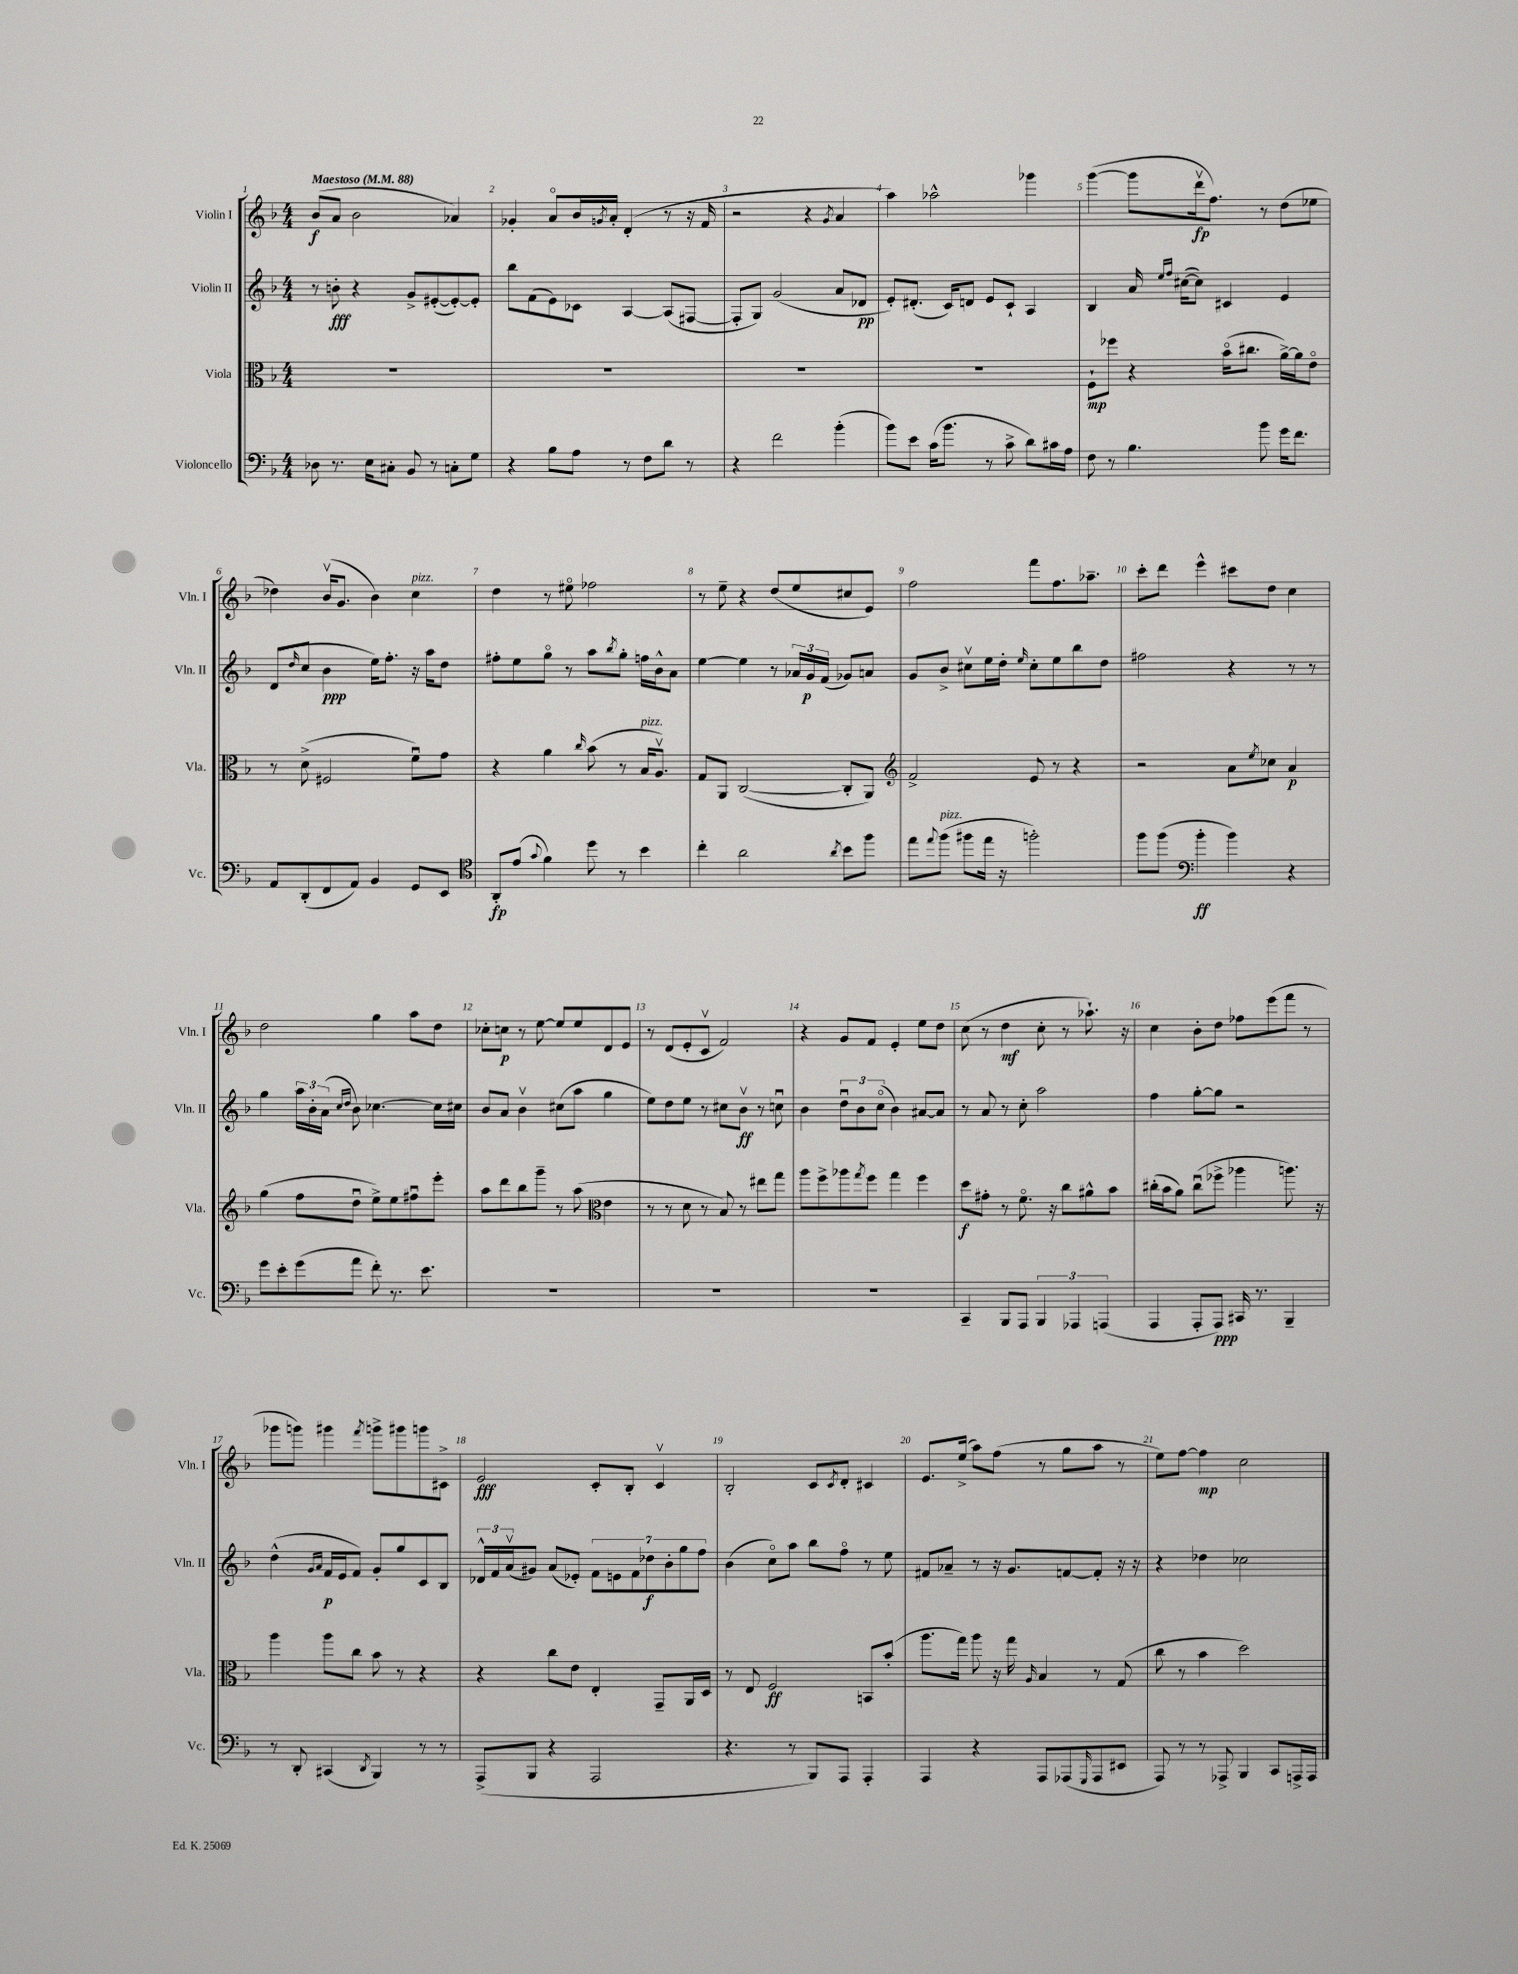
<<
\new StaffGroup <<
\new Staff = "s0" \with { instrumentName = "Violin I" shortInstrumentName = "Vln. I" } {
    \clef treble \key f \major \numericTimeSignature \time 4/4 \tempo "Maestoso" 4 = 88
    bes'8\f( a'8 bes'2 aes'4) |
    ges'4-. a'8\flageolet bes'16 \acciaccatura { g'8 } a'16-. d'4-.( r8 r16 f'16 |
    r2 r4 \acciaccatura { g'8 } a'4 |
    a''4) aes''2-^ ges'''4 |
    g'''4~( g'''8 d'''16\upbow\fp f''8.) r8 d''8( ees''8 |
    des''4) bes'16\upbow( g'8. bes'4) c''4^\markup { \italic "pizz." } |
    d''4 r8 eis''8\flageolet fes''2 |
    r8 e''8-- r4 d''8( e''8 cis''8 e'8) |
    f''2 f'''8 f''8. aes''8.-- |
    c'''8-. d'''8 e'''4-^ cis'''8 d''8 c''4 |
    d''2 g''4 a''8 d''8 |
    ces''8-. c''8\p r8 e''8~ e''8 e''8 d'8 e'8 |
    r8 d'8( e'8-. c'8\upbow f'2) |
    r4 g'8 f'8 e'4-. e''8 d''8 |
    c''8( r8 d''4\mf c''8-. r8 aes''8.-!) r16 |
    c''4 bes'8-. d''8 fes''8 e'''8( f'''8 r8 |
    ges'''8 g'''8) gis'''4 \acciaccatura { f'''8 } g'''8-> gis'''8 g'''8 cis'8-> |
    e'2\fff c'8-. bes8-. c'4\upbow |
    bes2-. c'8 \acciaccatura { c'8 } d'8-. cis'4 |
    e'8. e''16->( a''8) f''8( r8 g''8 a''8 r8 |
    e''8) f''8~ f''4\mp c''2 \bar "|." |
}
\new Staff = "s1" \with { instrumentName = "Violin II" shortInstrumentName = "Vln. II" } {
    \clef treble \key f \major \numericTimeSignature \time 4/4
    r8 b'8-.\fff r4 g'8-> eis'8~-.( eis'8~-.) eis'8-. |
    bes''8 f'8( e'8) ces'8 a4~ a8( fis8~ |
    fis8-. g8) g'2( a'8 des'8\pp |
    e'8-.) dis'8.-.( c'16) d'8 e'8 c'8-! a4 |
    bes4 a'16 \grace { e''16 f''16 } cis''16~( cis''8) cis'4 e'4 |
    d'8( \grace { d''16 } c''8 bes'4\ppp e''16) f''8.-. r16 a''16 d''8 |
    fis''8-. e''8 g''8\flageolet r8 a''8 \acciaccatura { bes''8 } g''8-. f''16 bes'16-^ a'8 |
    e''4~ e''4 r8 \tuplet 3/2 { aes'16 g'16\p f'16( } ges'8) a'8 |
    g'8 bes'8-> cis''8\upbow e''16 d''16-. \grace { e''16 } cis''8-. e''8 bes''8 d''8 |
    fis''2 r4 r8 r8 |
    g''4 \tuplet 3/2 { a''16 bes'16-. a'16( } \grace { c''16 d''16 } bes'8) ces''4.~ ces''16 cis''16 |
    bes'8 a'8 bes'4\upbow cis''8( a''8 g''4 |
    e''8) d''8 e''8 r8 cis''8 bes'8\upbow\ff r8 c''8\downbow |
    bes'4 \tuplet 3/2 { d''8\downbow bes'8 c''8\flageolet( } bes'4) ais'8~ ais'8 |
    r8 a'8 r8 c''8-. a''2 |
    f''4 g''8~-. g''8 r2 |
    d''4-^( \grace { g'16 a'16 } f'16\p e'16 f'8) g'8-. g''8 c'8 bes8 |
    \tuplet 3/2 { des'16-^ f'16 a'16\upbow( } gis'8) a'8( ees'8-.) \tuplet 7/4 { f'8 e'8 f'8 des''8\f bes'8-. g''8 f''8 } |
    bes'4( c''8\flageolet) a''8 bes''8 f''8\flageolet r8 e''8 |
    fis'8 aes'8-- r8 r16 g'8. f'8~ f'8-. r16 r16 |
    r4 des''4 ces''2 \bar "|." |
}
\new Staff = "s2" \with { instrumentName = "Viola" shortInstrumentName = "Vla." } {
    \clef alto \key f \major \numericTimeSignature \time 4/4
    R1 |
    R1 |
    R1 |
    R1 |
    f8-!\mp fes''8 r4 bes'16\flageolet( cis''8. a'16~->) a'16 e'8\flageolet |
    r8 d'8->( fis2 f'8\downbow) g'8 |
    r4 a'4 \grace { c''16 } bes'8( r8 bes16^\markup { \italic "pizz." } a8.\upbow) |
    g8 a,8 c2~( c8-. a,8) |
    \clef treble f'2-> e'8 r8 r4 |
    r2 a'8 \acciaccatura { e''8 } ces''8 a'4\p |
    g''4( f''8 d''8\downbow e''8->) e''8 fis''8\downbow e'''8-. |
    a''8 d'''8 bes''8 g'''8-- r8 a''8( \clef alto e'4 |
    r8 r8 d'8 r8 bes8) r8 eis''8 g''8 |
    a''8 f''8-> aes''8 \acciaccatura { g''8 } f''8 g''4 f''4 |
    d''8\f gis'8-. r8 f'8.\flageolet r16 c''8 ais'8-^ bes'8 |
    cis''16-.( bes'16 a'8) cis''8\downbow( fes''8-> aes''4 a''8.) r16 |
    a''4 a''8 c''8 bes'8 r8 r4 |
    r4 c''8 e'8 e4-. g,8-- a,16 d16 |
    r8 e8 f2\ff b,8 bes'8-.( |
    a''8. g''16) a''8 r16 g''16 \grace { a16 } bes4 r8 g8( |
    c''8 r8 bes'4 d''2) \bar "|." |
}
\new Staff = "s3" \with { instrumentName = "Violoncello" shortInstrumentName = "Vc." } {
    \clef bass \key f \major \numericTimeSignature \time 4/4
    des8 r8. e16 cis8-. bes,8 r8 c8-. g8 |
    r4 bes8 a8 r8 f8 d'8 r8 |
    r4 f'2 bes'4-.( |
    bes'8) e'8 c'16( bes'8. r8 c'8-> d'8) cis'16 a16 |
    f8 r8 bes4. bes'8 g'16 f'8. |
    a,8 d,8-.( f,8 a,8) bes,4 g,8 e,8 |
    \clef tenor a,8-.\fp e'8( \appoggiatura { g'8 } f'4) d''8 r8 bes'4 |
    c''4-. a'2 \acciaccatura { a'8 } bes'8 f''8 |
    e''8 \appoggiatura { e''8 } f''8^\markup { \italic "pizz." }( fis''8 e''16 r16 f''2-.) |
    f''8 f''8( \clef bass bes'4-.\ff bes'4) r4 |
    g'8 e'8-. g'8( a'8 f'8-.) r8. e'8. |
    R1 |
    R1 |
    R1 |
    c,4-- bes,,8 a,,8 \tuplet 3/2 { bes,,4 aes,,4 a,,4( } |
    a,,4 a,,8-. a,,8\ppp) cis,16 r8. bes,,4-- |
    r8 d,8-. cis,4( \acciaccatura { d,8 } bes,,4) r8 r8 |
    a,,8->( bes,,8 r4 a,,2 |
    r4. r8 bes,,8) a,,8 a,,4-. |
    a,,4 r4 a,,8 aes,,8( \grace { g,,16 } aes,,8 eis,8 |
    a,,8) r8 r8 aes,,8-> bes,,4 c,8 a,,16-> a,,16 \bar "|." |
}
>>
>>
\layout { \context { \Score \override BarNumber.break-visibility = ##(#f #t #t) barNumberVisibility = #all-bar-numbers-visible } }
